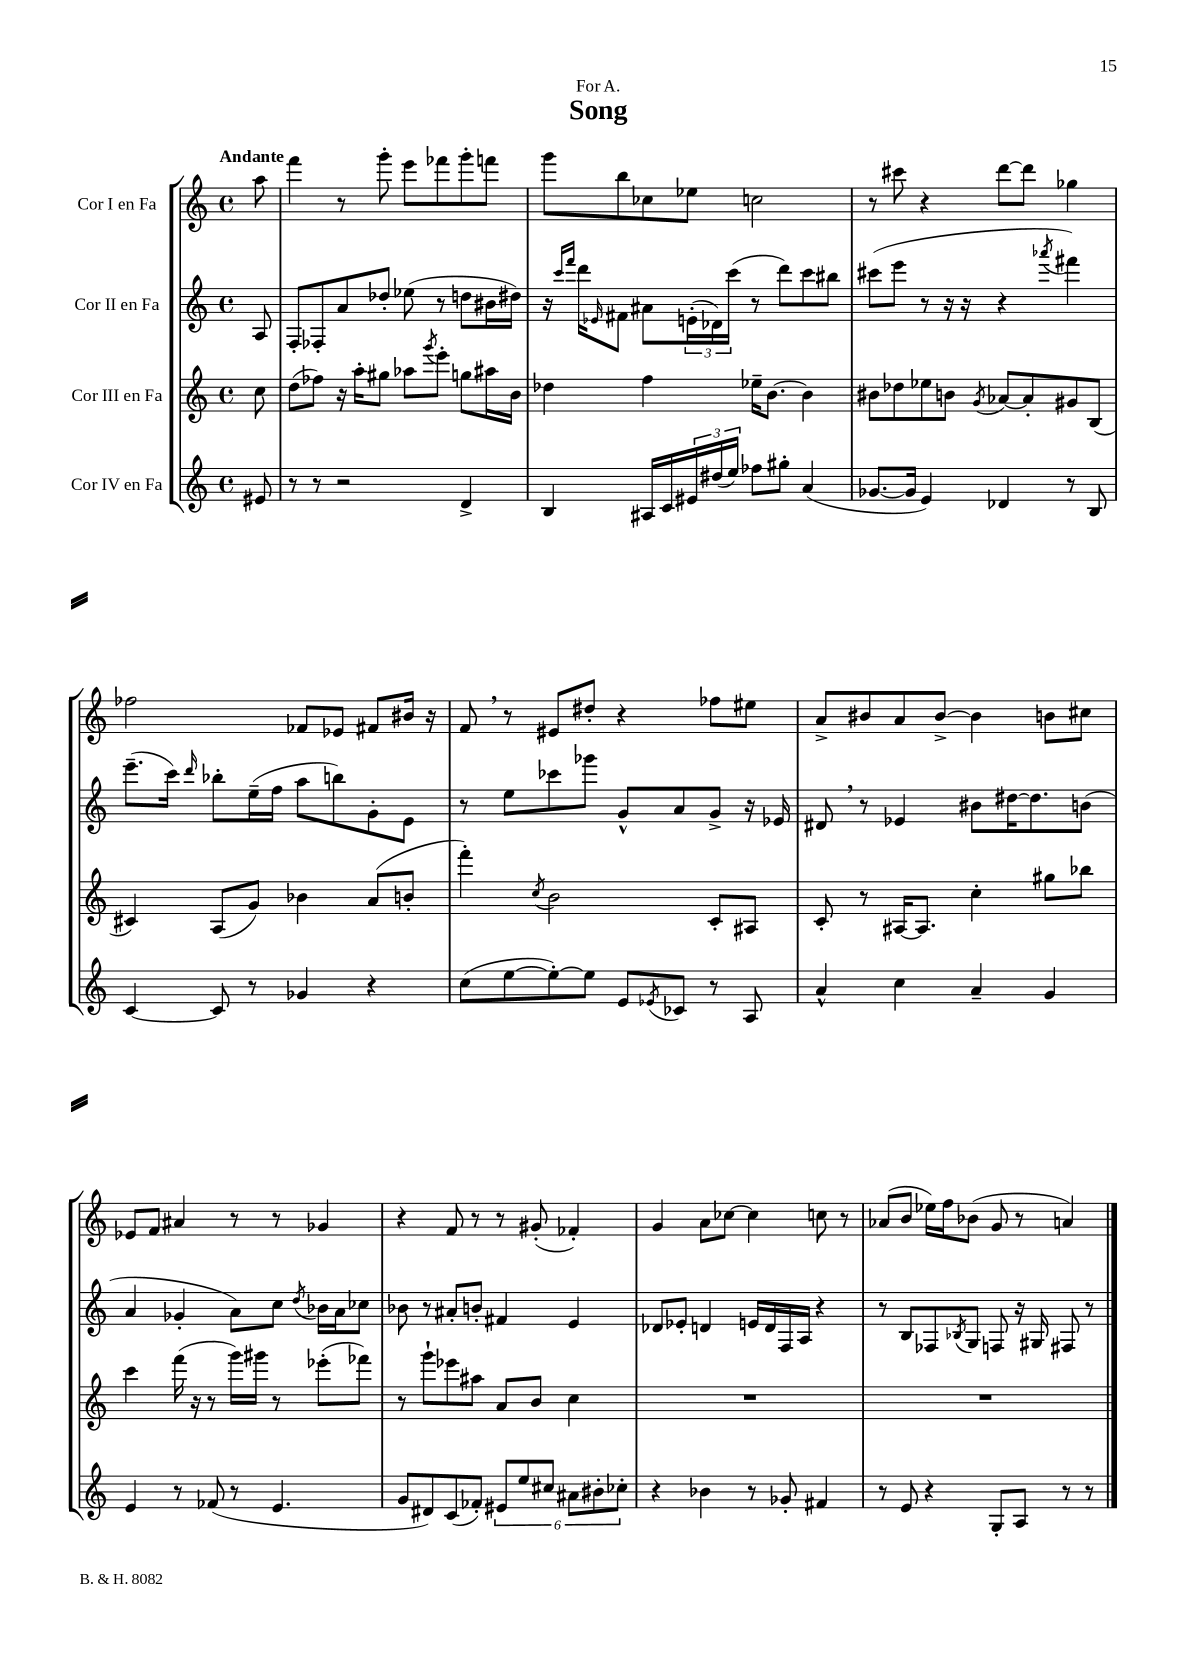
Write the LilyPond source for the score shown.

\header { title = "Song" dedication = "For A." }
<<
\new StaffGroup <<
\new Staff = "s0" \with { instrumentName = "Cor I en Fa" } {
    \clef treble \key c \major \defaultTimeSignature \time 4/4 \partial 8 \tempo "Andante"
    a''8 |
    f'''4 r8 g'''8-. e'''8 fes'''8 g'''8-. f'''8 |
    g'''8 b''8 ces''8 ees''8 c''2 |
    r8 cis'''8 r4 d'''8~ d'''8 ges''4 |
    fes''2 fes'8 ees'8 fis'8 bis'16 r16 |
    f'8 \breathe r8 eis'8 dis''8-. r4 fes''8 eis''8 |
    a'8-> bis'8 a'8 bis'8~-> bis'4 b'8 cis''8 |
    ees'8 f'8 ais'4 r8 r8 ges'4 |
    r4 f'8 r8 r8 gis'8-.( fes'4-.) |
    g'4 a'8 ces''8~ ces''4 c''8 r8 |
    aes'8( b'8 ees''16) f''16 bes'8( g'8 r8 a'4) \bar "|." |
}
\new Staff = "s1" \with { instrumentName = "Cor II en Fa" } {
    \clef treble \key c \major \defaultTimeSignature \time 4/4 \partial 8
    a8 |
    f8-. fes8-. a'8 des''8-. ees''8( r8 d''8 bis'16 dis''16) |
    r16 \grace { c'''16 f'''16 } d'''16 \grace { ees'16 } fis'8 ais'8 \tuplet 3/2 { e'16-.( des'16) c'''16( } r8 d'''8) c'''8 bis''8 |
    cis'''8( e'''8 r8 r16 r16 r4 \acciaccatura { aes'''8 } fis'''4) |
    e'''8.--( c'''16) \grace { d'''16 } bes''8-. e''16--( f''16 a''8 b''8) g'8-. e'8 |
    r8 e''8 ces'''8 ges'''8 g'8-^ a'8 g'8-> r16 ees'16 |
    dis'8 \breathe r8 ees'4 bis'8 dis''16~ dis''8. b'8( |
    a'4 ges'4-. a'8) c''8 \acciaccatura { d''8 } bes'16 a'16 ces''8 |
    bes'8 r8 ais'8-. b'8-. fis'4 e'4 |
    des'8 ees'8-. d'4 e'16 d'16 f16 a16 r4 |
    r8 b8 fes8 \acciaccatura { bes8 } g8 f8 r16 gis16 fis8 r8 \bar "|." |
}
\new Staff = "s2" \with { instrumentName = "Cor III en Fa" } {
    \clef treble \key c \major \defaultTimeSignature \time 4/4 \partial 8
    c''8 |
    d''8( fes''8) r16 a''16-. gis''8 aes''8 \acciaccatura { g'''8 } e'''8-. g''8 ais''16 b'16 |
    des''4 f''4 ees''16-- b'8.~ b'4 |
    bis'8 des''8 ees''8 b'8 \acciaccatura { g'8 } aes'8~ aes'8-. gis'8 b8( |
    cis'4) a8( g'8) bes'4 a'8( b'8-. |
    f'''4-.) \acciaccatura { c''8 } b'2 c'8-. ais8 |
    c'8-. r8 ais16~ ais8. c''4-. gis''8 bes''8 |
    c'''4 f'''16( r16 r8 g'''16) gis'''16 r8 ees'''8-.( fes'''8) |
    r8 g'''8-! ees'''8 ais''8 a'8 b'8 c''4 |
    R1 |
    R1 \bar "|." |
}
\new Staff = "s3" \with { instrumentName = "Cor IV en Fa" } {
    \clef treble \key c \major \defaultTimeSignature \time 4/4 \partial 8
    eis'8 |
    r8 r8 r2 d'4-> |
    b4 ais16 c'16 \tuplet 3/2 { eis'16 dis''16( e''16) } fes''8 gis''8-. a'4( |
    ges'8.~ ges'16 e'4) des'4 r8 b8 |
    c'4~ c'8 r8 ges'4 r4 |
    c''8( e''8~ e''8~-.) e''8 e'8 \acciaccatura { ees'8 } ces'8 r8 a8 |
    a'4-^ c''4 a'4-- g'4 |
    e'4 r8 fes'8( r8 e'4. |
    g'8 dis'8) c'8( fes'8-.) \tuplet 6/4 { eis'8 e''8 cis''8 ais'8 bis'8-. ces''8-. } |
    r4 bes'4 r8 ges'8-. fis'4 |
    r8 e'8 r4 g8-. a8 r8 r8 \bar "|." |
}
>>
>>
\layout { \context { \Score \remove "Bar_number_engraver" } }
